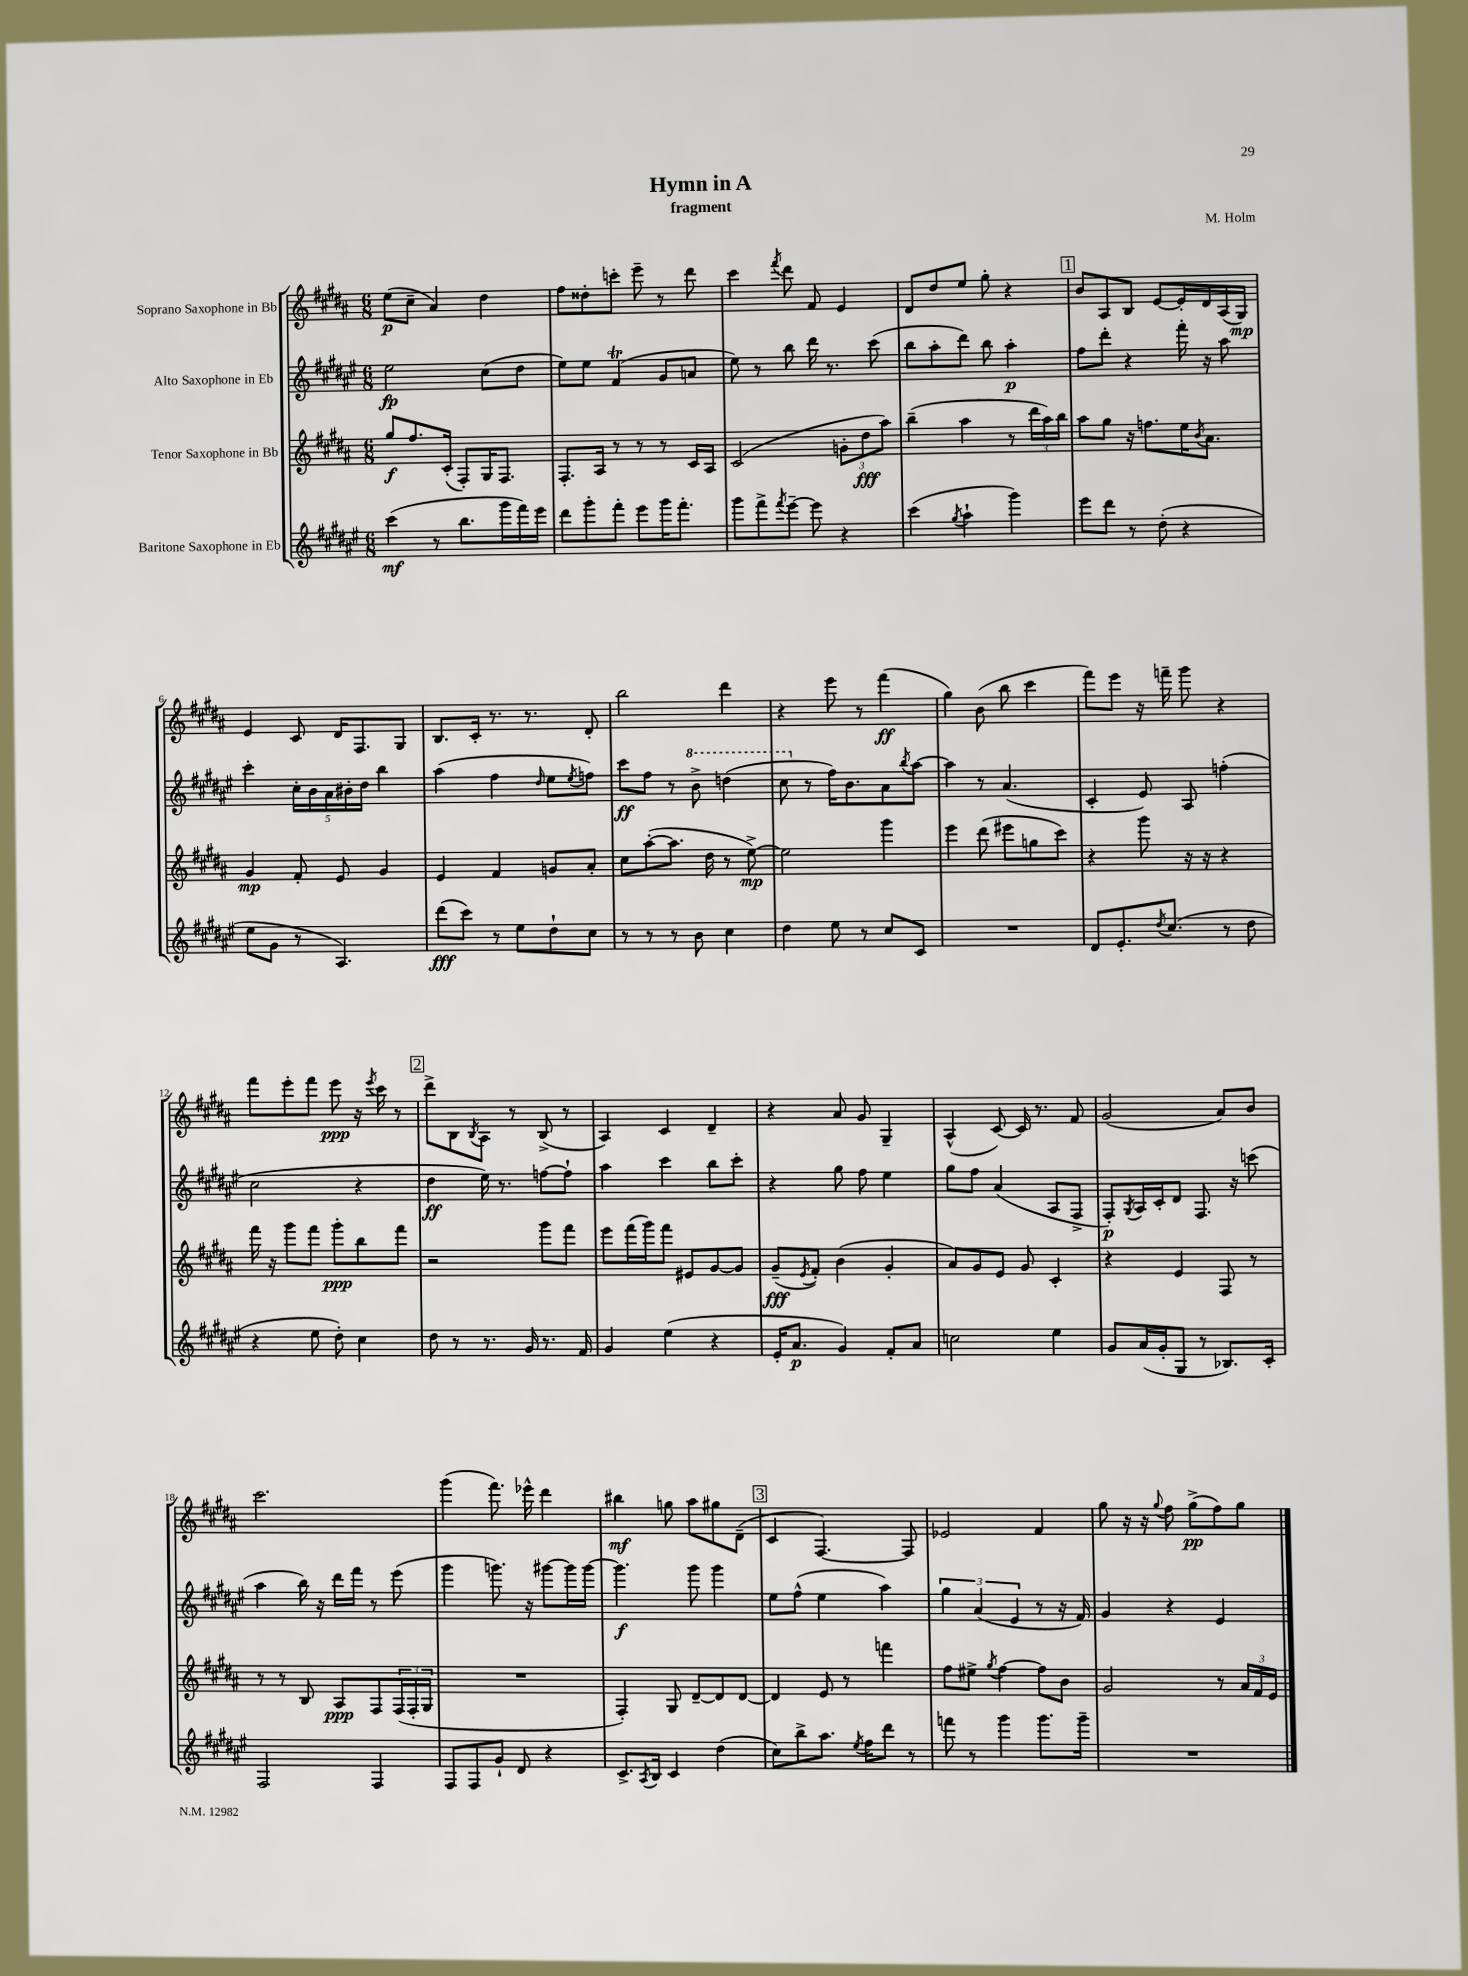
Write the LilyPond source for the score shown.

\header { title = "Hymn in A" composer = "M. Holm" subtitle = "fragment" }
<<
\new StaffGroup <<
\new Staff = "s0" \with { instrumentName = "Soprano Saxophone in Bb" } {
    \clef treble \key b \major \numericTimeSignature \time 6/8
    e''8\p( cis''8-- ais'4) dis''4 |
    fis''8 disis''8-. c'''8-. e'''8-- r8 dis'''8 |
    cis'''4 \acciaccatura { fis'''8 } dis'''8 fis'8 e'4 |
    dis'8 dis''8 e''8 gis''8-. r4 |
    \mark \markup { \box "1" } b'8 ais8 b8 e'8~ e'16-. dis'16 ais16( gis16\mp) |
    e'4 cis'8 dis'16 fis8. gis8 |
    b8. cis'16-. r8. r8. dis'8-. |
    b''2 dis'''4 |
    r4 e'''8 r8 fis'''4\ff( |
    gis''4) b'8( b''8 cis'''4 |
    fis'''8) e'''8 r16 f'''16-- gis'''8 r4 |
    fis'''8 e'''8-. fis'''8 e'''8\ppp r16 \acciaccatura { e'''8 } cis'''16 r8 |
    \mark \markup { \box "2" } dis'''8-> b8 \acciaccatura { b8 } ais8 r8 b8->( r8 |
    ais4) cis'4 dis'4-- |
    r4 ais'8 gis'8 gis4-- |
    ais4-^( cis'8~) cis'16 r8. fis'8 |
    gis'2( ais'8) b'8 |
    cis'''2. |
    gis'''4( fis'''8.) ees'''16-^ dis'''4 |
    bis''4\mf g''8 ais''8 gis''8 dis'8--( |
    \mark \markup { \box "3" } cis'4 fis4.~) fis8 |
    ees'2 fis'4 |
    gis''8 r16 r16 \appoggiatura { gis''8 } fis''8 gis''8->\pp( fis''8) gis''8 \bar "|." |
}
\new Staff = "s1" \with { instrumentName = "Alto Saxophone in Eb" } {
    \clef treble \key fis \major \numericTimeSignature \time 6/8
    eis''2\fp cis''8( dis''8 |
    eis''8) eis''8 fis'4\trill( gis'8 a'8 |
    eis''8) r8 b''8 dis'''16 r8. cis'''8( |
    b''8 ais''8-. dis'''8) b''8 ais''4-.\p |
    \mark \markup { \box "1" } fis''8 dis'''8-. r4 fis'''16-. r16 ais''8 |
    cis'''4-. \tuplet 5/4 { cis''16-. b'16 ais'16 bis'16-. dis''16 } b''4 |
    ais''4( fis''4 \grace { dis''16 } eis''8 \acciaccatura { eis''8 } f''8) |
    cis'''8\ff fis''8 r8 \ottava #1 b''8-> d'''4( |
    cis'''8 \ottava #0 r8 fis''16) b'8. ais'8 \acciaccatura { b''8 } ais''8~ |
    ais''4 r8 ais'4.( |
    cis'4-. eis'8) ais8 f''4-.( |
    cis''2 r4 |
    \mark \markup { \box "2" } dis''4\ff eis''16) r8. f''8~ f''8-! |
    ais''4 cis'''4 b''8 cis'''8-. |
    r4 gis''8 fis''8 eis''4 |
    gis''8 fis''8 ais'4( ais8 fis8-> |
    fis8-.\p) \acciaccatura { gis8 } ais16 cis'16-. dis'8 fis8. r16 c'''8( |
    ais''4 b''16) r16 dis'''16 fis'''16 r8 eis'''8( |
    gis'''4 g'''8.) r16 gis'''8~ gis'''16 gis'''16~ |
    gis'''4.\f gis'''8 gis'''4 |
    \mark \markup { \box "3" } eis''8 fis''8-^( eis''4 ais''4) |
    \tuplet 3/2 { gis''4 ais'4( eis'4 } r8 r16 fis'16) |
    gis'4 r4 eis'4 \bar "|." |
}
\new Staff = "s2" \with { instrumentName = "Tenor Saxophone in Bb" } {
    \clef treble \key b \major \numericTimeSignature \time 6/8
    gis''8\f fis''8. cis'16-.( fis8-.) gis16 fis8. |
    fis8.-. ais16 r8 r8 r8 cis'16 ais16 |
    cis'2( \tuplet 3/2 { g'8-. dis''8\fff ais''8) } |
    b''4--( ais''4 r8 \tuplet 3/2 { dis'''16 ais''16) b''16 } |
    \mark \markup { \box "1" } ais''8 gis''8 r16 f''8. e''16 \acciaccatura { b'8 } ais'8. |
    gis'4\mp fis'8-. e'8 gis'4 |
    e'4 fis'4 g'8 ais'8-. |
    cis''8 ais''8~-.( ais''8. dis''16 r8 e''8~->\mp) |
    e''2 gis'''4 |
    e'''4 dis'''8( eis'''8 g''8 cis'''8) |
    r4 gis'''8 r16 r16 r4 |
    fis'''16 r16 gis'''8 fis'''8 gis'''8-.\ppp b''8 fis'''8 |
    \mark \markup { \box "2" } r2 gis'''8 fis'''8 |
    e'''8 fis'''16( gis'''16) fis'''8 eis'8 gis'8~ gis'8 |
    gis'8--\fff( \acciaccatura { e'8 } fis'8-.) b'4( gis'4-. |
    ais'8) gis'8 e'8 gis'8 cis'4-. |
    r4 e'4 fis8 r8 |
    r8 r8 b8 ais8\ppp fis8 \tuplet 3/2 { fis16( fis16-. gis16 } |
    R2. |
    fis4-.) gis8 dis'8~-- dis'8 dis'8~ |
    \mark \markup { \box "3" } dis'4 e'8 r8 f'''4 |
    fis''8 eis''8-> \acciaccatura { gis''8 } fis''4~ fis''8 b'8 |
    gis'2 r8 \tuplet 3/2 { ais'16 fis'16 e'16 } \bar "|." |
}
\new Staff = "s3" \with { instrumentName = "Baritone Saxophone in Eb" } {
    \clef treble \key fis \major \numericTimeSignature \time 6/8
    cis'''4\mf( r8 b''8. gis'''16 fis'''16) eis'''16 |
    dis'''8 gis'''8-. fis'''8-. eis'''8 gis'''16 fis'''8.-. |
    gis'''8 fis'''8-> \acciaccatura { fis'''8 } eis'''8~-- eis'''8 r4 |
    cis'''4( \acciaccatura { gis''8 } ais''4-! gis'''4) |
    \mark \markup { \box "1" } eis'''8 dis'''8 r8 dis''8-.( r4 |
    eis''8 gis'8 r8 ais4.) |
    dis'''8\fff( cis'''8) r8 eis''8 dis''8-! cis''8 |
    r8 r8 r8 b'8 cis''4 |
    dis''4 eis''8 r8 cis''8 cis'8 |
    R2. |
    dis'8 eis'8.-. \acciaccatura { dis''8 } cis''8.( r8 dis''8 |
    r4 eis''8 dis''8-.) cis''4 |
    \mark \markup { \box "2" } dis''8 r8 r8. gis'16 r8. fis'16 |
    gis'4 eis''4( r4 |
    eis'16-. ais'8.\p gis'4) fis'8-. ais'8 |
    c''2 eis''4 |
    gis'8 ais'16( gis'16-. gis8 r8 bes8.) cis'16-. |
    fis2 fis4 |
    fis8 fis8 gis'8-! dis'8 r4 |
    cis'8.-> \acciaccatura { ais8 } b16 cis'4 dis''4( |
    \mark \markup { \box "3" } cis''8) b''8-> ais''8. \acciaccatura { eis''8 } fis''16 dis'''8 r8 |
    f'''8 r8 gis'''4 gis'''8. gis'''16-- |
    R2. \bar "|." |
}
>>
>>
